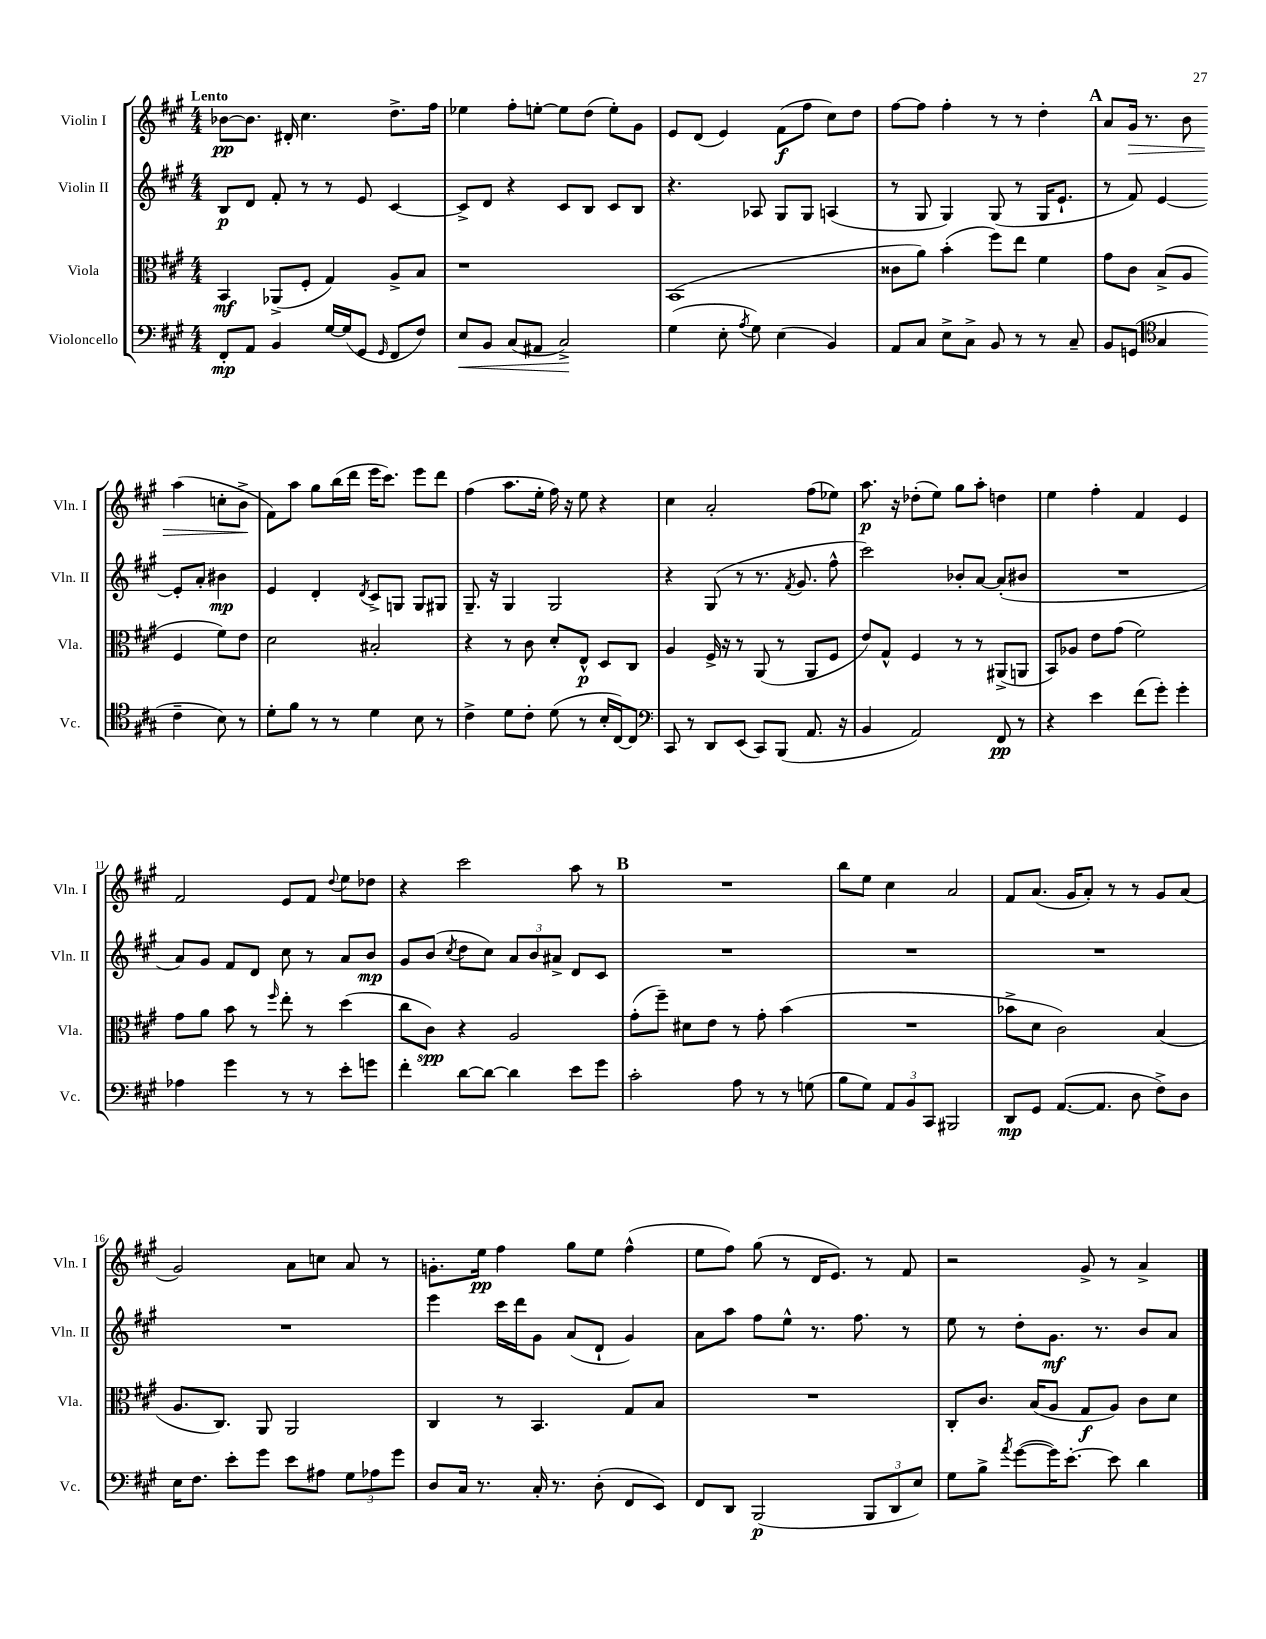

**kern	**dynam	**kern	**dynam	**kern	**dynam	**kern	**dynam
*part4	*part4	*part3	*part3	*part2	*part2	*part1	*part1
*staff4	*staff4	*staff3	*staff3	*staff2	*staff2	*staff1	*staff1
*I"Violoncello	*	*I"Viola	*	*I"Violin II	*	*I"Violin I	*
*I'Vc.	*	*I'Vla.	*	*I'Vln. II	*	*I'Vln. I	*
*clefF4	*	*clefC3	*	*clefG2	*	*clefG2	*
*k[f#c#g#]	*	*k[f#c#g#]	*	*k[f#c#g#]	*	*k[f#c#g#]	*
*M4/4	*	*M4/4	*	*M4/4	*	*M4/4	*
=1	=1	=1	=1	=1	=1	=1	=1
!	!	!	!	!	!	!LO:TX:a:B:t=Lento	!
8FF#'/L	mp	4BB/	mf	8B/L	p	[8b-X\L	pp
8AA/J	.	.	.	8d/J	.	8.b-\J]	.
4BB/	.	(8AA-X^/L	.	8f#'/	.	.	.
.	.	.	.	.	.	16d#X'/	.
.	.	8F#'/J	.	8r	.	4.cc#\	.
[16G#/LL	.	4G#/)	.	8r	.	.	.
(16G#/J]	.	.	.	.	.	.	.
8GG#/J	.	.	.	8e/	.	.	.
16qqGG#/	.	.	.	.	.	.	.
8FF#/L	.	8A^/L	.	[4c#/	.	8.dd^\L	.
8F#/J)	.	8B/J	.	.	.	.	.
.	.	.	.	.	.	16ff#\Jk	.
=2	=2	=2	=2	=2	=2	=2	=2
!	!LO:HP:b	!	!	!	!	!	!
8E/L	<	1r	.	8c#^/L]	.	4ee-X\	.
8BB/J	.	.	.	8d/J	.	.	.
(8C#/L	.	.	.	4r	.	8ff#'\L	.
8AA#X/J	.	.	.	.	.	[8een'\J	.
2C#^/)	.	.	.	8c#/L	.	8ee\L]	.
.	.	.	.	8B/J	.	(8dd\J	.
.	.	.	.	8c#/L	.	8ee'\L)	.
.	.	.	.	8B/J	.	8g#\J	.
.	[	.	.	.	.	.	.
=3	=3	=3	=3	=3	=3	=3	=3
(4G#\	.	(1BB	.	4.r	.	8e/L	.
.	.	.	.	.	.	(8d/J	.
8E'\	.	.	.	.	.	4e/)	.
8qA/	.	.	.	.	.	.	.
8G#\)	.	.	.	8A-X/	.	.	.
(4E\	.	.	.	8G#/L	.	(8f#\L	f
.	.	.	.	8G#/J	.	8ff#\J	.
4BB/)	.	.	.	(4An/	.	8cc#\L)	.
.	.	.	.	.	.	8dd\J	.
=4	=4	=4	=4	=4	=4	=4	=4
8AA/L	.	8c##X\L	.	8r	.	[8ff#\L	.
8C#/J	.	8a\J)	.	8G#/	.	8ff#\J]	.
8E^\L	.	(4b'\	.	4G#/)	.	4ff#'\	.
8C#^\J	.	.	.	.	.	.	.
8BB/	.	8ff#\L)	.	(8G#/	.	8r	.
8r	.	8ee\J	.	8r	.	8r	.
8r	.	4f#\	.	16G#/KL	.	4dd'\	.
.	.	.	.	8.e`/J	.	.	.
8C#~/	.	.	.	.	.	.	.
!!LO:REH:place=s1:t=A
=5	=5	=5	=5	=5	=5	=5	=5
8BB/L	.	8g#\L	.	8r	.	8a/L	.
!	!	!	!	!	!	!	!LO:HP:b
(8GGn/J	.	8c#\J	.	8f#/)	.	16g#/Jk	>
.	.	.	.	.	.	8.r	.
*clefC4	*	*	*	*	*	*	*
4G#/	.	(8B^/L	.	[4e/	.	.	.
.	.	8A/J	.	.	.	8b\	.
4c#~\	.	4F#/	.	8e'/L]	.	(4aa\	.
.	.	.	.	8a'/J	.	.	.
8B\)	.	8f#\L)	.	4b#X\	mp	8ccn'\L	.
8r	.	8e\J	.	.	.	8b^\J	.
.	.	.	.	.	.	.	]
!!LO:LB:g=z
=6	=6	=6	=6	=6	=6	=6	=6
8d'\L	.	2d\	.	4e/	.	8f#\L)	.
8f#\J	.	.	.	.	.	8aa\J	.
8r	.	.	.	4d'/	.	8gg#\L	.
8r	.	.	.	.	.	(16bb\L	.
.	.	.	.	.	.	16ddd\JJ	.
.	.	.	.	8qd/	.	.	.
4d\	.	2B#X'/	.	8c#^/L	.	16eee\KL	.
.	.	.	.	.	.	8.ccc#\J)	.
.	.	.	.	8Gn/J	.	.	.
8B\	.	.	.	8G/L	.	8eee\L	.
8r	.	.	.	8G#X/J	.	8ddd\J	.
=7	=7	=7	=7	=7	=7	=7	=7
4c#^\	.	4r	.	8.G#~/	.	(4ff#\	.
.	.	.	.	16r	.	.	.
8d\L	.	8r	.	4G#/	.	8.aa\L	.
8c#'\J	.	8c#\	.	.	.	.	.
.	.	.	.	.	.	16ee'\Jk	.
(8d\	.	8d'/L	.	2G#/	.	16ff#\)	.
.	.	.	.	.	.	16r	.
8r	.	8E^^/J	p	.	.	8ee\	.
16B'/LL	.	8D/L	.	.	.	4r	.
[16C#/J)	.	.	.	.	.	.	.
8C#/J]	.	8C#/J	.	.	.	.	.
=8	=8	=8	=8	=8	=8	=8	=8
*clefF4	*	*	*	*	*	*	*
8CC#/	.	4A/	.	4r	.	4cc#\	.
8r	.	.	.	.	.	.	.
8DD/L	.	16F#^/	.	(8G#/	.	2a'/	.
.	.	16r	.	.	.	.	.
(8EE/J	.	8r	.	8r	.	.	.
8CC#/L)	.	(8AA/	.	8.r	.	.	.
(8BBB/J	.	8r	.	.	.	.	.
.	.	.	.	8qf#/	.	.	.
.	.	.	.	8.g#/	.	.	.
8.AA/	.	8AA/L	.	.	.	(8ff#\L	.
.	.	8F#/J	.	8ff#^^\	.	8ee-X\J)	.
16r	.	.	.	.	.	.	.
=9	=9	=9	=9	=9	=9	=9	=9
4BB/	.	8e/L)	.	2ccc#\)	.	8.aa\	p
.	.	8G#^^/J	.	.	.	.	.
.	.	.	.	.	.	16r	.
2AA/)	.	4F#/	.	.	.	(8dd-X'\L	.
.	.	.	.	.	.	8ee\J)	.
.	.	8r	.	8b-X'/L	.	8gg#\L	.
.	.	8r	.	[8a/J	.	8aa'\J	.
8FF#/	pp	(8AA#X^/L	.	(8a'/L]	.	4ddn\	.
8r	.	8AAn/J	.	8b#X/J	.	.	.
=10	=10	=10	=10	=10	=10	=10	=10
4r	.	8BB/L)	.	1r	.	4ee\	.
.	.	8A-X/J	.	.	.	.	.
4e\	.	8e\L	.	.	.	4ff#'\	.
.	.	(8g#\J	.	.	.	.	.
(8f#\L	.	2f#\)	.	.	.	4f#/	.
8g#'\J)	.	.	.	.	.	.	.
4g#'\	.	.	.	.	.	4e/	.
!!LO:LB:g=z
=11	=11	=11	=11	=11	=11	=11	=11
4A-X\	.	8g#\L	.	8a/L)	.	2f#/	.
.	.	8a\J	.	8g#/J	.	.	.
4g#\	.	8b\	.	8f#/L	.	.	.
.	.	8r	.	8d/J	.	.	.
.	.	16qqff#/	.	.	.	.	.
8r	.	8ee'\	.	8cc#\	.	8e/L	.
8r	.	8r	.	8r	.	8f#/J	.
.	.	.	.	.	.	8qqdd/	.
8e'\L	.	(4dd\	.	8a/L	.	8ee\L	.
8gn\J	.	.	.	8b/J	mp	8dd-X\J	.
=12	=12	=12	=12	=12	=12	=12	=12
4f#'\	.	8cc#\L	.	8g#/L	.	4r	.
.	.	8c#\J)	spp	(8b/J	.	.	.
.	.	.	.	8qcc#/	.	.	.
[8d\L	.	4r	.	8dd\L	.	2ccc#\	.
8d\J_	.	.	.	8cc#\J)	.	.	.
4d\]	.	2A/	.	12a/L	.	.	.
.	.	.	.	12b/	.	.	.
.	.	.	.	12a#X^/J	.	.	.
8e\L	.	.	.	8d/L	.	8aa\	.
8g#\J	.	.	.	8c#/J	.	8r	.
!!LO:REH:place=s1:t=B
=13	=13	=13	=13	=13	=13	=13	=13
2c#'\	.	(8g#'\L	.	1r	.	1r	.
.	.	8ff#~\J)	.	.	.	.	.
.	.	8d#X\L	.	.	.	.	.
.	.	8e\J	.	.	.	.	.
8A\	.	8r	.	.	.	.	.
8r	.	8g#'\	.	.	.	.	.
8r	.	(4b\	.	.	.	.	.
(8Gn\	.	.	.	.	.	.	.
=14	=14	=14	=14	=14	=14	=14	=14
8B\L	.	1r	.	1r	.	8bb\L	.
8G#\J)	.	.	.	.	.	8ee\J	.
12AA/L	.	.	.	.	.	4cc#\	.
12BB/	.	.	.	.	.	.	.
12CC#/J	.	.	.	.	.	.	.
2BBB#X/	.	.	.	.	.	2a/	.
=15	=15	=15	=15	=15	=15	=15	=15
8DD/L	mp	8b-X^\L	.	1r	.	8f#/L	.
8GG#/J	.	8d\J	.	.	.	(8.a/J	.
([8.AA/L	.	2c#\)	.	.	.	.	.
.	.	.	.	.	.	16g#/KL	.
.	.	.	.	.	.	8a'/J)	.
8.AA/J]	.	.	.	.	.	.	.
.	.	.	.	.	.	8r	.
8D\	.	.	.	.	.	8r	.
8F#^\L)	.	(4B/	.	.	.	8g#/L	.
8D\J	.	.	.	.	.	(8a/J	.
!!LO:LB:g=z
=16	=16	=16	=16	=16	=16	=16	=16
16E\KL	.	8.A/L	.	1r	.	2g#/)	.
8.F#\J	.	.	.	.	.	.	.
.	.	8.C#/J)	.	.	.	.	.
8e'\L	.	.	.	.	.	.	.
8g#\J	.	8AA/	.	.	.	.	.
8e\L	.	2AA/	.	.	.	8a\L	.
8A#X\J	.	.	.	.	.	8ccn\J	.
12G#\L	.	.	.	.	.	8a/	.
12A-X\	.	.	.	.	.	.	.
.	.	.	.	.	.	8r	.
12g#\J	.	.	.	.	.	.	.
=17	=17	=17	=17	=17	=17	=17	=17
8D/L	.	4C#/	.	4eee\	.	8.gn'\L	.
16C#/Jk	.	.	.	.	.	.	.
8.r	.	.	.	.	.	16ee\Jk	pp
.	.	8r	.	16ccc#\LL	.	4ff#\	.
.	.	.	.	16ddd\J	.	.	.
16C#'/	.	4.BB/	.	8g#\J	.	.	.
8.r	.	.	.	.	.	.	.
.	.	.	.	(8a/L	.	8gg#\L	.
(8D'\	.	.	.	8d`/J	.	8ee\J	.
8FF#/L	.	8G#/L	.	4g#/)	.	(4ff#^^\	.
8EE/J)	.	8B/J	.	.	.	.	.
=18	=18	=18	=18	=18	=18	=18	=18
8FF#/L	.	1r	.	8a\L	.	8ee\L	.
8DD/J	.	.	.	8aa\J	.	8ff#\J)	.
(2BBB/	p	.	.	8ff#\L	.	(8gg#\	.
.	.	.	.	8ee^^\J	.	8r	.
.	.	.	.	8.r	.	16d/KL	.
.	.	.	.	.	.	8.e/J)	.
.	.	.	.	8.ff#\	.	.	.
12BBB/L	.	.	.	.	.	8r	.
12DD/	.	.	.	.	.	.	.
.	.	.	.	8r	.	8f#/	.
12E/J)	.	.	.	.	.	.	.
=19	=19	=19	=19	=19	=19	=19	=19
8G#\L	.	8C#'/L	.	8ee\	.	2r	.
8B^\J	.	8.c#/J	.	8r	.	.	.
8qa/	.	.	.	.	.	.	.
([8g#\L	.	.	.	8dd'\L	.	.	.
.	.	(16B/KL	.	.	.	.	.
16g#\K])	.	8A/J	.	8.g#\J	mf	.	.
[8.e'\J	.	.	.	.	.	.	.
.	.	8G#/L	f	.	.	8g#^/	.
.	.	.	.	8.r	.	.	.
8e\]	.	8A/J)	.	.	.	8r	.
4d\	.	8c#\L	.	8b/L	.	4a^/	.
.	.	8d\J	.	8a/J	.	.	.
==	==	==	==	==	==	==	==
*-	*-	*-	*-	*-	*-	*-	*-
